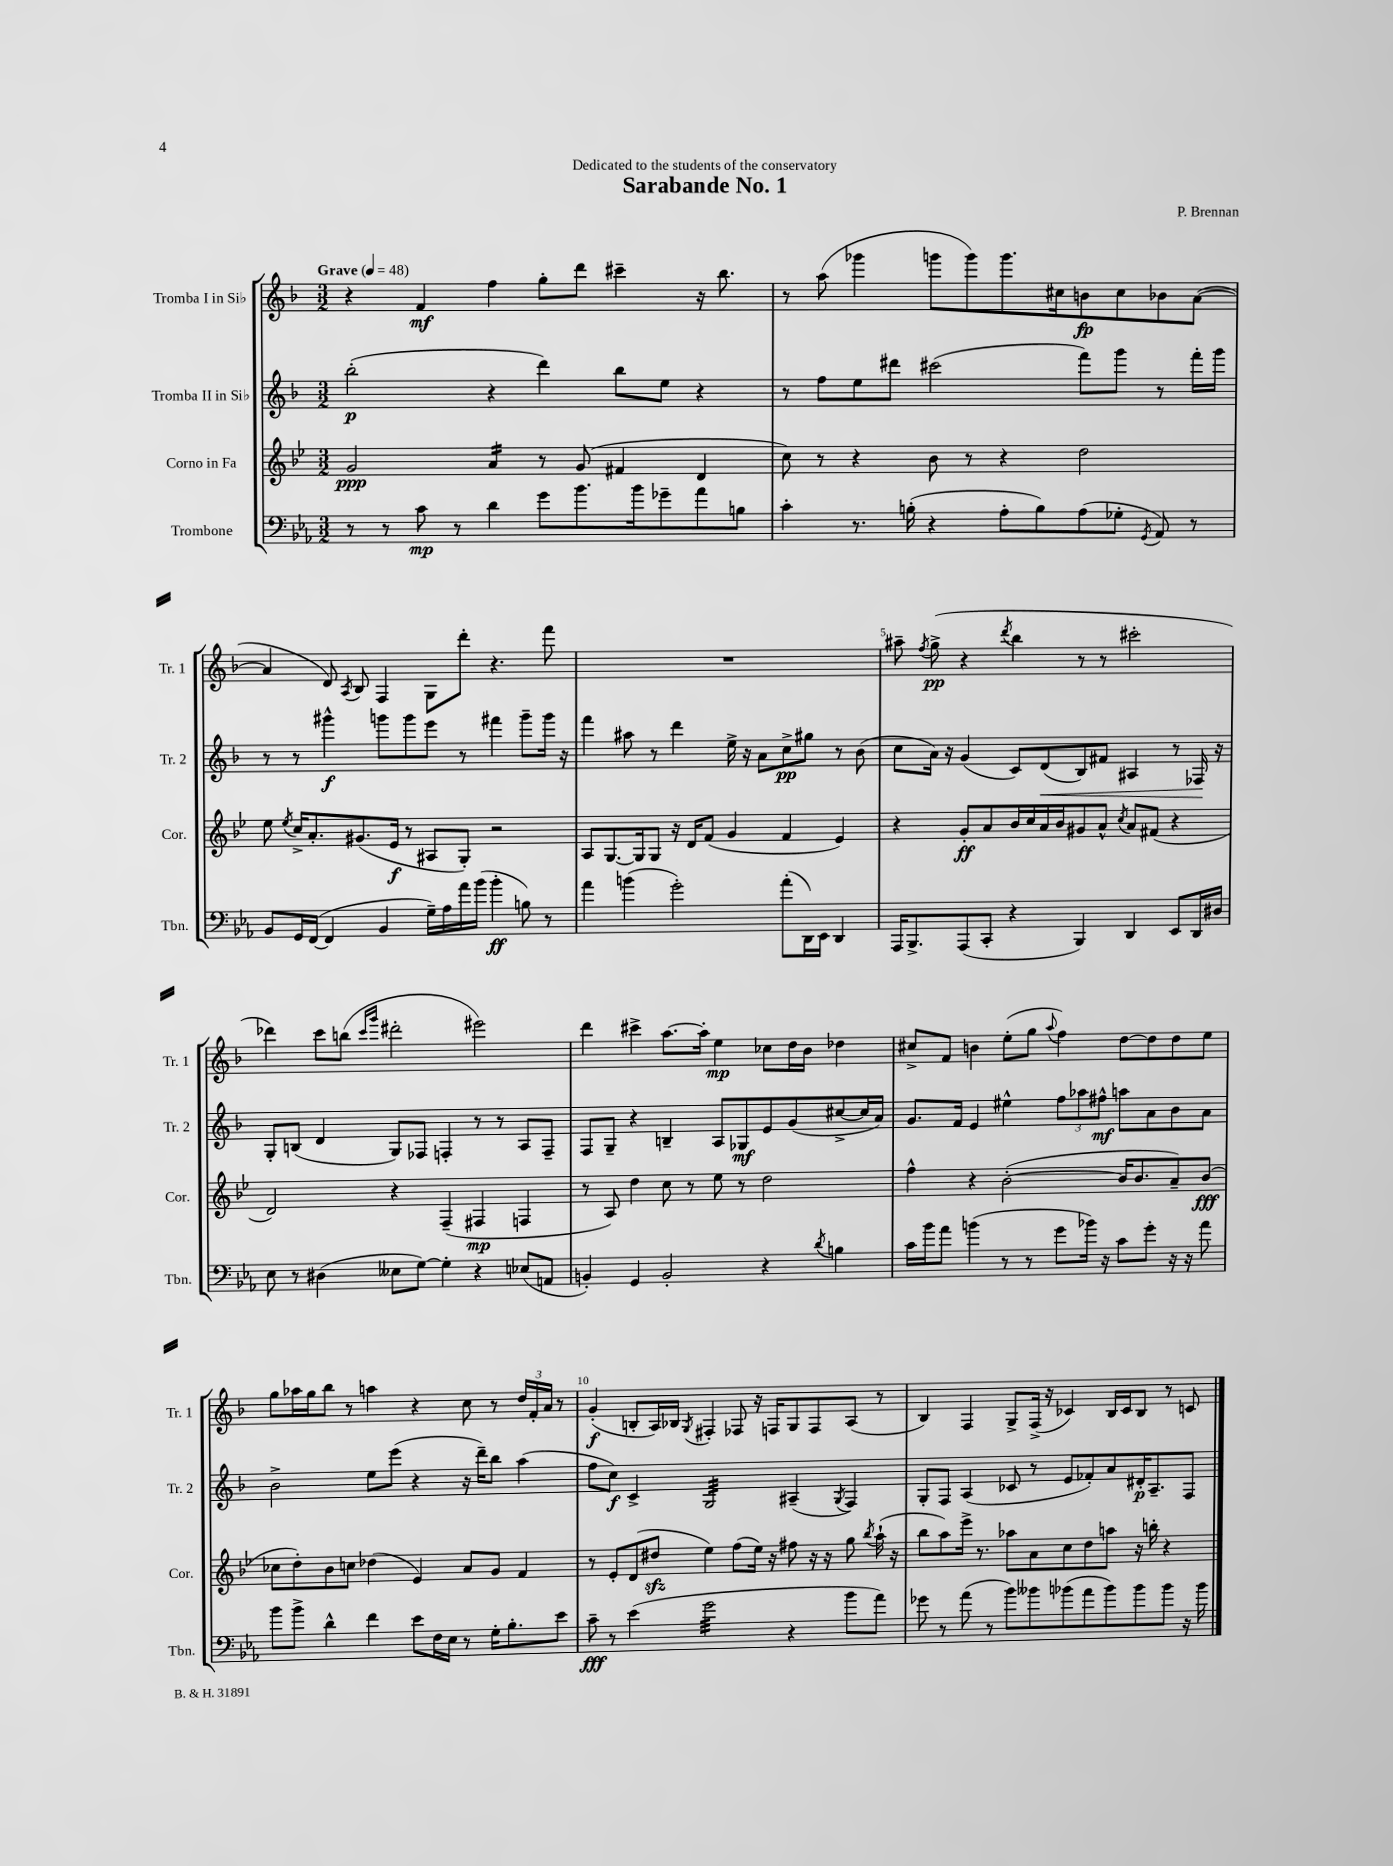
\header { title = "Sarabande No. 1" composer = "P. Brennan" dedication = "Dedicated to the students of the conservatory" }
<<
\new StaffGroup <<
\new Staff = "s0" \with { instrumentName = "Tromba I in Sib" shortInstrumentName = "Tr. 1" } {
    \clef treble \key f \major \numericTimeSignature \time 3/2 \tempo "Grave" 4 = 48
    \autoBeamOff r4 f'4\mf f''4 g''8[-. d'''8] cis'''4-- r16 bes''8. |
    r8 a''8( ges'''4 g'''8[ g'''8) g'''8. cis''16 b'8\fp cis''8 bes'8 a'8]~( |
    a'4 d'8) \acciaccatura { a8 } bes8 f4 g8[ d'''8]-. r4. f'''8 |
    R1. |
    ais''8-- \acciaccatura { f''8 } g''8->\pp( r4 \acciaccatura { d'''8 } bes''4 r8 r8 cis'''2-. |
    des'''4) c'''8[ b''8]( \grace { c'''16[ g'''16] } dis'''2-. eis'''2) |
    d'''4 cis'''4-> a''8.[~ a''16]-. e''4\mp ces''8[ d''16 bes'16] des''4 |
    cis''8[-> f'8] b'4 e''8[-.( g''8] \appoggiatura { a''8 } f''4) d''8[~ d''8 d''8 e''8] |
    g''8[ aes''16 g''16 bes''8] r8 a''4 r4 c''8 r8 \tuplet 3/2 { d''16[ f'16-. a'16] } r8 |
    g'4-.\f( b8[-. a16) bes16] \acciaccatura { g8 } fis4-. fes8 r16 f16[ g8 f8 a8]( r8 |
    bes4) f4 g8[-> f16]->( r16 ces'4) bes16[ ces'16 bes8] r8 c'8 \bar "|." |
}
\new Staff = "s1" \with { instrumentName = "Tromba II in Sib" shortInstrumentName = "Tr. 2" } {
    \clef treble \key f \major \numericTimeSignature \time 3/2
    \autoBeamOff bes''2-.\p( r4 d'''4) bes''8[ e''8] r4 |
    r8 f''8[ e''8 dis'''8] cis'''2( f'''8[) g'''8] r8 f'''16[-. g'''16] |
    r8 r8 gis'''4-^\f g'''8[ g'''8 e'''8] r8 fis'''4 g'''8[-- g'''16] r16 |
    f'''4 ais''8 r8 d'''4 e''16-> r16 a'8[ c''8->\pp gis''8] r8 bes'8( |
    c''8[ a'16]) r16 g'4( c'8[) d'8\<( bes8) fis'8] ais4 r8 fes16\! r16 |
    g8[-. b8]( d'4 g8[) fes8] f4-. r8 r8 a8[ f8]-- |
    f8[ g8]-- r4 b4-- a8[ ges8\mf e'8 g'8( cis''8~-> cis''16 a'16]) |
    g'8.[ f'16] e'4 eis''4-^ \tuplet 3/2 { f''8[ aes''8 fis''8]-^\mf } a''8[ a'8 bes'8 a'8] |
    bes'2-> e''8[ e'''8]( r4 r16 d'''16[--) bes''8] a''4( |
    f''8[ c''8]\f) c'4-> g2:32 ais4--( \acciaccatura { g8 } f4) |
    g8[-. f8] a4( ces'8 r8 e'8[ fes'8-.) a'8 dis'16-.\p a8.-- f8] \bar "|." |
}
\new Staff = "s2" \with { instrumentName = "Corno in Fa" shortInstrumentName = "Cor." } {
    \clef treble \key bes \major \numericTimeSignature \time 3/2
    \autoBeamOff g'2\ppp a'4:16 r8 g'8( fis'4 d'4 |
    c''8) r8 r4 bes'8 r8 r4 d''2 |
    ees''8 \acciaccatura { ees''8 } c''16[-> a'8.-. gis'8.( ees'16]\f r8 ais8[ g8]-.) r2 |
    a8[ g8.~ g16 g8] r16 d'16[ f'8]( g'4 f'4 ees'4) |
    r4 g'8[-.\ff a'8 bes'16 c''16 a'16 bes'16 gis'8 a'8]-^ \acciaccatura { c''8 } a'8[ fis'8]( r4 |
    d'2) r4 f4--( fis4\mp f4 |
    r8 a8) d''4 c''8 r8 ees''8 r8 d''2 |
    f''4-^ r4 bes'2~-.( bes'16[ bes'8. a'8--) bes'8]\fff( |
    ces''8[ d''8-.) bes'8 c''8] des''4( ees'4) a'8[ g'8] f'4 |
    r8 ees'8[-. d'8( dis''8]\sfz ees''4) f''8[( ees''16]) r16 fis''8 r16 r16 g''8 \acciaccatura { bes''8 } a''16-!( r16 |
    bes''8[ a''8) ees'''16]-> r8. aes''8[ a'8 c''8 d''8 a''8] r16 b''16-. r4 \bar "|." |
}
\new Staff = "s3" \with { instrumentName = "Trombone" shortInstrumentName = "Tbn." } {
    \clef bass \key ees \major \numericTimeSignature \time 3/2
    \autoBeamOff r8 r8 c'8\mp r8 d'4 g'8[ bes'8. bes'16 ges'8-- aes'8 b8] |
    c'4-. r8. b16-.( r4 aes8[-. b8) aes8( ges8]-. \acciaccatura { g,8 } aes,8) r8 |
    bes,8[ g,16 f,16]~( f,4 bes,4 g16[--) aes16 aes'16 bes'16]( bes'4-.\ff b8) r8 |
    aes'4 b'4( g'2-.) aes'8[-.( d,16) ees,16] d,4 |
    aes,,16[ bes,,8.-> aes,,8( c,8]-. r4 bes,,4) d,4 ees,8[ d,16 dis16] |
    ees8 r8 dis4( eeses8[ g8]~) g4-. r4 ees8[( a,8] |
    b,4-.) g,4 b,2-. r4 \acciaccatura { d'8 } b4 |
    c'16[ bes'16 aes'8] b'4( r8 r8 g'8[ bes'16]) r16 c'8[ g'8]-. r16 r16 aes'8 |
    bes'8[ bes'8]-> d'4-^ f'4 ees'8[ f16 ees16] r8 g16[-. bes8.-. ees'8] |
    c'8--\fff r8 ees'4( g'2:32 r4 bes'8[ aes'8]) |
    ges'8 r8 aes'8( r8 bes'8[) beses'8 bes'8( aes'8 bes'8) bes'8 bes'8] r16 bes'16 \bar "|." |
}
>>
>>
\layout { \context { \Score \override BarNumber.break-visibility = ##(#f #t #t) barNumberVisibility = #(every-nth-bar-number-visible 5) } }
